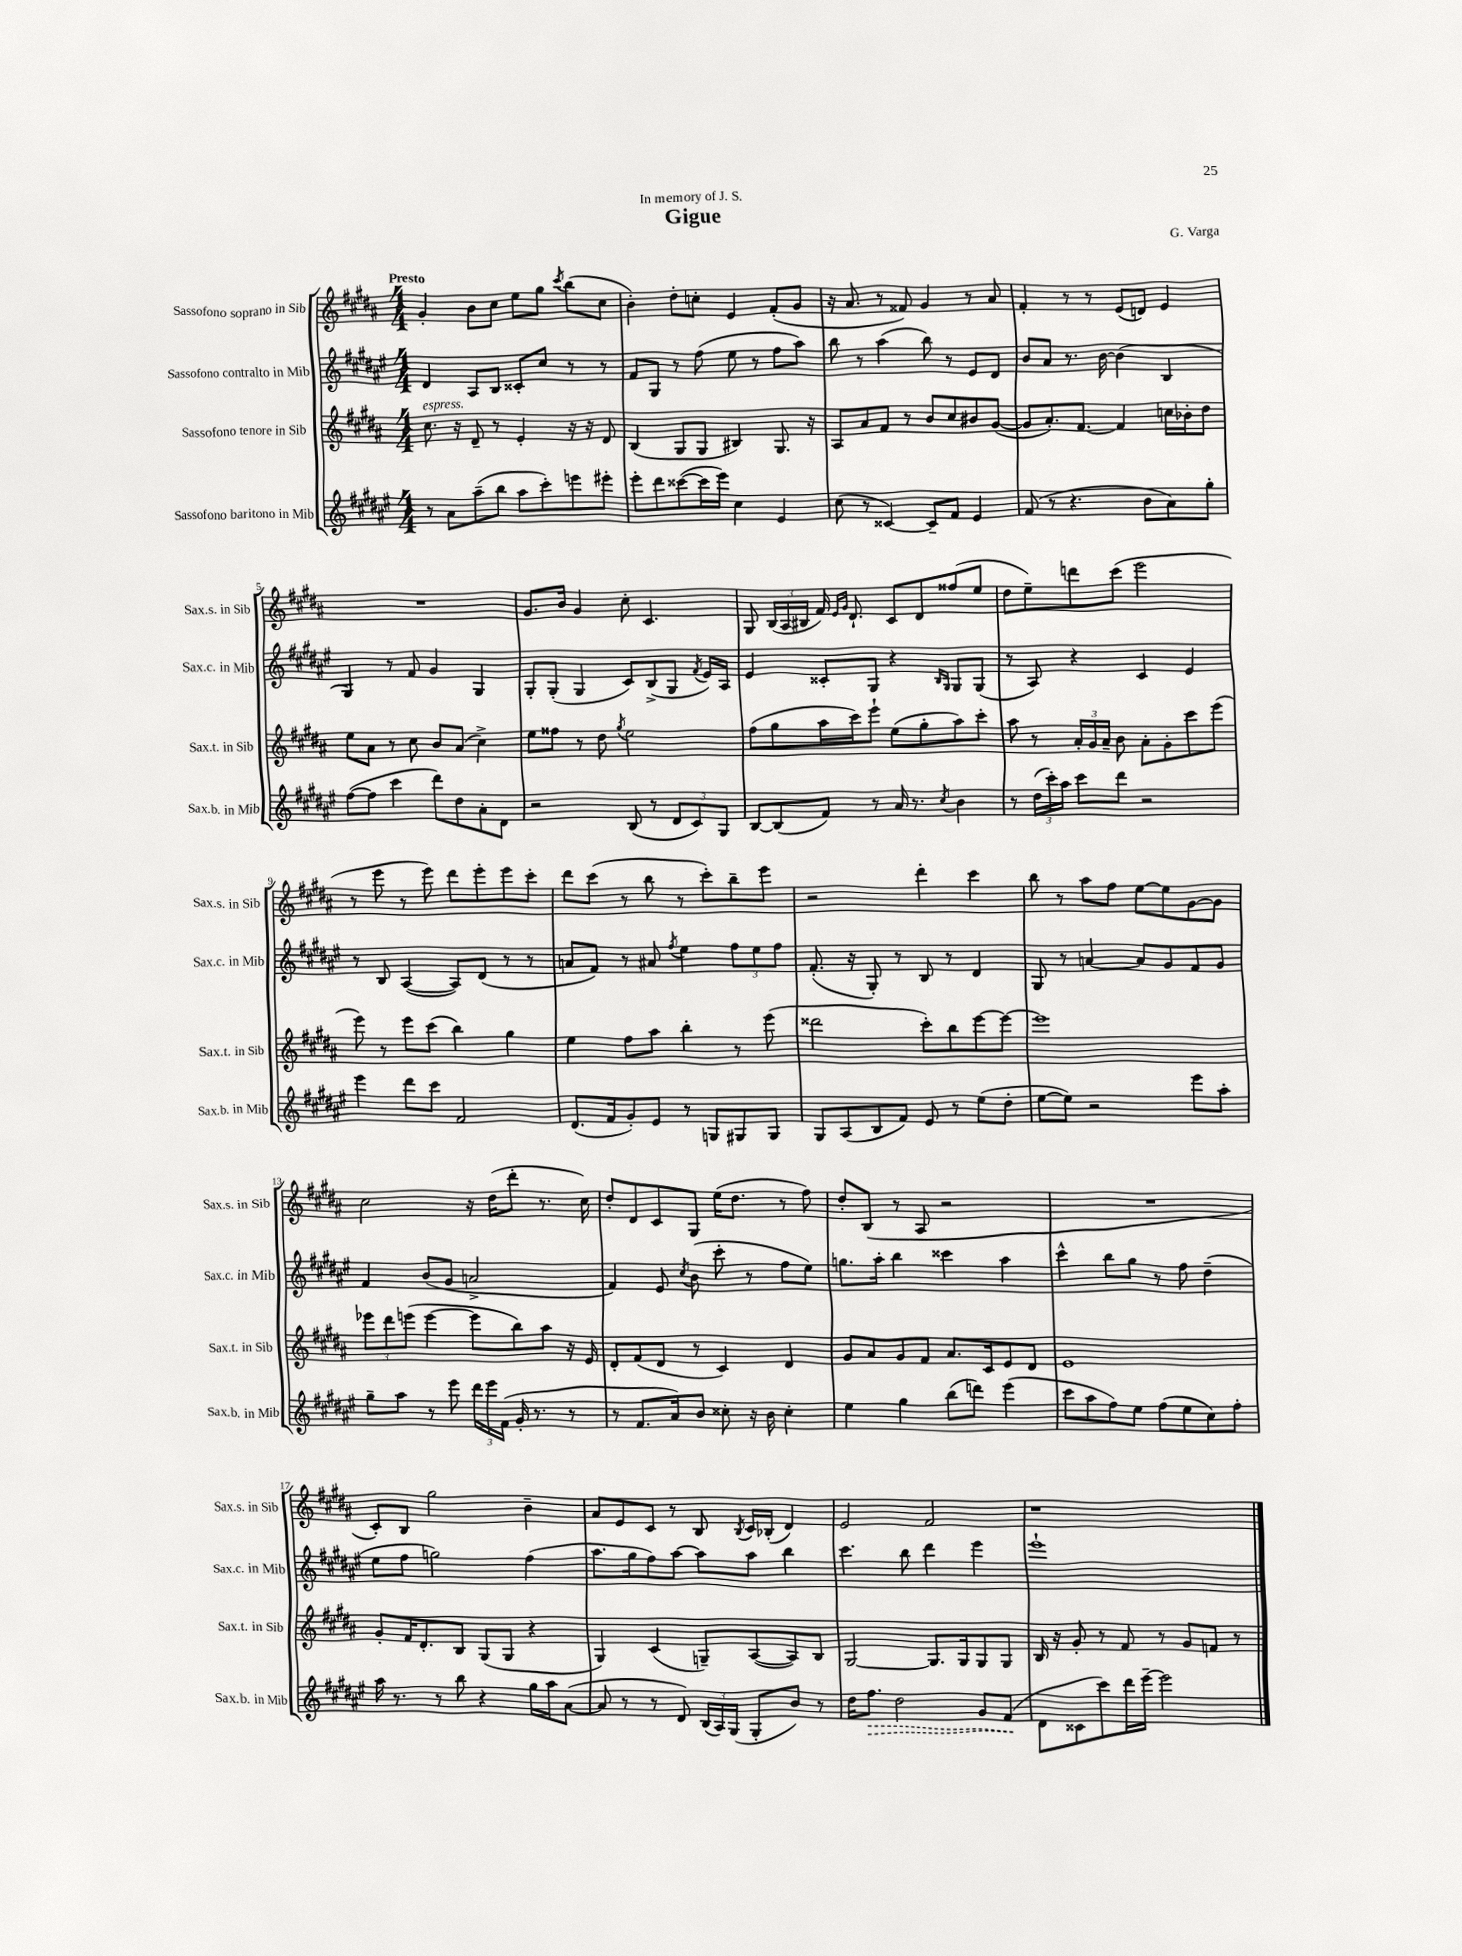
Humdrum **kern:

**kern	**kern	**kern	**kern
*staff4	*staff3	*staff2	*staff1
*clefG2	*clefG2	*clefG2	*clefG2
*k[f#c#g#d#a#e#]	*k[f#c#g#d#a#]	*k[f#c#g#d#a#e#]	*k[f#c#g#d#a#]
*M4/4	*M4/4	*M4/4	*M4/4
8r	8.cc#	4d#	4g#'
8a#	.	.	.
.	16r	.	.
(8aa#~	8d#~	8A#	8b
8bb	8r	8B	8cc#
8aa#	4e'	8c##'	8ee
8ccc#')	.	8cc#	8gg#
.	.	.	8qccc#
8eee	16r	8r	(8bb
.	16r	.	.
8eee#'	8d#	8r	8cc#
=	=	=	=
8eee#'	(4B	8f#	4b')
8ddd#	.	8G#	.
([8ccc##	8G#	8r	8dd#'
16ccc##]	8G#	(8ff#	8cc'
16eee#)	.	.	.
4cc#	4B#)	8ee#	4e
.	.	8r	.
4e#	8.G#	8ff#	(8f#'
.	.	8aa#)	8g#
.	16r	.	.
=	=	=	=
(8cc#	8A#	8bb	16r
.	.	.	8.a#
8r	8a#	8r	.
[4c##)	8f#	(4aa#	8r
.	8r	.	8f##)
8c##~]	8b	8bb)	4g#
8f#	8cc#	8r	.
4e#	8b#	8e#	8r
.	([8g#	8d#	8a#
=	=	=	=
(8f#	8g#]	8b	4f#'
8r	8.a#')	8a#	.
4.r	.	8.r	8r
.	[8.f#	.	.
.	.	.	8r
.	.	[16b	.
.	4f#]	(4b]	(8e
8b	.	.	8d)
8a#)	16cc	4B	4e
.	16b-'	.	.
8gg#'	8dd#	.	.
=	=	=	=
([8ff#	8ee	4G#)	1r
8ff#]	8a#	.	.
4ccc#	8r	8r	.
.	8cc#	8f#	.
8ddd#)	8b	4g#	.
8dd#	(8a#	.	.
8a#'	4cc#^)	4G#	.
8d#	.	.	.
=	=	=	=
2r	8ee	8G#'	8.g#
.	8ff##	(8G#'	.
.	.	.	16b
.	8r	4G#	4g#
.	8dd#	.	.
.	8qgg#	.	.
(8B	2ee	8c#)	8cc#'
8r	.	(8B^	4.c#
12d#	.	8G#	.
12c#)	.	.	.
.	.	8qf#	.
.	.	16e#)	.
12G#	.	.	.
.	.	16A#	.
=	=	=	=
[8B	(8ff#	4e#	8G#
(8B]	8gg#	.	(24B
.	.	.	24A#
.	.	.	24B#
8f#)	16aa#	8c##'	16f#)
.	.	.	16qqe
.	.	.	16qqg#
.	16ccc#)	.	8.d#`
8r	8eee`	8G#	.
16a#	(8ee	4r	8c#
8.r	.	.	.
.	8gg#'	.	8d#
.	.	16qqB	.
8qcc#	.	16qqG#	.
4b	8aa#)	8G#	(8ff##
.	8ccc#'	(8G#	8ee
=	=	=	=
8r	8aa#	8r	8dd#
(24dd#	8r	8A#)	8ee~)
24ccc#')	.	.	.
24aa#	.	.	.
8ccc#	24a#'	4r	8ddd
.	24g#	.	.
.	24a#~	.	.
8ddd#	8b	.	(8ccc#
2r	8a#'	4c#	2eee
.	8g#'	.	.
.	8ccc#	4e#	.
.	(8eee	.	.
=	=	=	=
4eee#	8eee)	8r	8r
.	8r	8B	8eee
8ddd#	8eee	([4A#	8r
8ccc#	(8ccc#	.	8eee)
2f#	4bb)	8A#])	8ddd#
.	.	(8d#	8eee'
.	4gg#	8r	8eee
.	.	8r	8ccc#'
=	=	=	=
(8.d#	4ee	8a	8ddd#
.	.	8f#)	(8ccc#
16f#	.	.	.
8g#')	8ff#	8r	8r
8e#	8aa#	8a#	8bb
.	.	8qff#	.
8r	4bb'	4ee#	8r
8G	.	.	8ccc#')
8G#	8r	12ff#	8bb~
.	.	12ee#	.
8G#	(8eee	.	8eee
.	.	12ff#	.
=	=	=	=
8G#	2ddd##	(8.f#'	2r
(8A#	.	.	.
.	.	16r	.
8B	.	8G#')	.
8f#)	.	8r	.
8e#	8ccc#')	8B	4ddd#'
8r	8bb	8r	.
(8ee#	[8eee	4d#	4ccc#
8dd#'	8eee_	.	.
=	=	=	=
[8ee#	1eee]	8G#	8bb
8ee#])	.	8r	8r
2r	.	[4a	8aa#
.	.	.	8ff#
.	.	8a]	[8ee
.	.	8g#	8ee]
8eee#	.	8f#	[8g#
8aa#'	.	8g#	8g#]
=	=	=	=
8gg#~	12eee-	4f#	2cc#
.	12ddd#	.	.
8aa#	.	.	.
.	(12eee	.	.
8r	[4eee	(8b	.
8eee#	.	8g#	.
24ddd#	8eee]	2a^	16r
24eee#	.	.	.
.	.	.	(16dd#
(24f#	.	.	.
16g#'	8bb)	.	8ddd#'
8.r	.	.	.
.	8aa#	.	8.r
8r	16r	.	.
.	16e	.	16cc#)
=	=	=	=
8r	8d#'	4f#)	8dd#'
8.f#	(8f#	.	8d#
.	8d#	8e#	8c#
16a#)	.	.	.
.	.	8qcc#	.
8b	8r	(8b	8G#
8cc##'	4c#)	8ccc#'	(16ee
.	.	.	8.dd#
16r	.	8r	.
16b	.	.	.
4cc##'	4d#	8ff#	8r
.	.	8ee#)	8ff#)
=	=	=	=
4ee#	8g#	8.gg	8dd#'
.	8a#	.	(8B
.	.	16aa#'	.
4gg#	8g#	4bb	8r
.	8f#	.	8A#
(8bb	8.a#	4ccc##	2r
8ddd)	.	.	.
.	16c#	.	.
(4eee#	8e	4aa#	.
.	8d#	.	.
=	=	=	=
8ccc#	1e	4ccc#^^	1r
8aa#	.	.	.
8ff#)	.	8bb	.
8ee#	.	8gg#	.
(8ff#	.	8r	.
8ee#	.	8ff#	.
8cc#)	.	(4dd#~	.
8ff#'	.	.	.
=	=	=	=
16aa#	8g#'	8ee#	8c#')
8.r	.	.	.
.	16f#	8ff#	8B
.	8.d#'	.	.
8r	.	2gg)	2gg#
8bb	8B	.	.
4r	(8G#	.	.
.	8G#	.	.
16gg#	4r	(4ff#	4b~
16aa#	.	.	.
([8a#	.	.	.
=	=	=	=
8a#]	4G#)	8.aa#	8a#
8r	.	.	8e
.	.	16gg#	.
8r	(4c#	8ff#)	8c#
8d#)	.	[8aa#	8r
(24B	8G~)	8aa#]	8B
24A#)	.	.	.
(24G#	.	.	.
.	.	.	8qB
8G#'	([8A#	8aa#	16c#
.	.	.	(16B-'
8b)	8A#])	4bb	4d#)
8r	8B	.	.
=	=	=	=
16dd#	[2G#	4.ccc#	2e
8.ff#	.	.	.
2dd#	.	.	.
.	.	8bb	.
.	8.G#]	4ddd#	2f#
.	16G#	.	.
8g#	8G#	4eee#	.
(8f#	8G#	.	.
=	=	=	=
8d#	16B	1eee#`	1r
.	16r	.	.
8c##	8g#'	.	.
8ccc#)	8r	.	.
16ddd#	8f#	.	.
[16eee#~	.	.	.
2eee#]	8r	.	.
.	8g#	.	.
.	8f	.	.
.	8r	.	.
==	==	==	==
*-	*-	*-	*-
